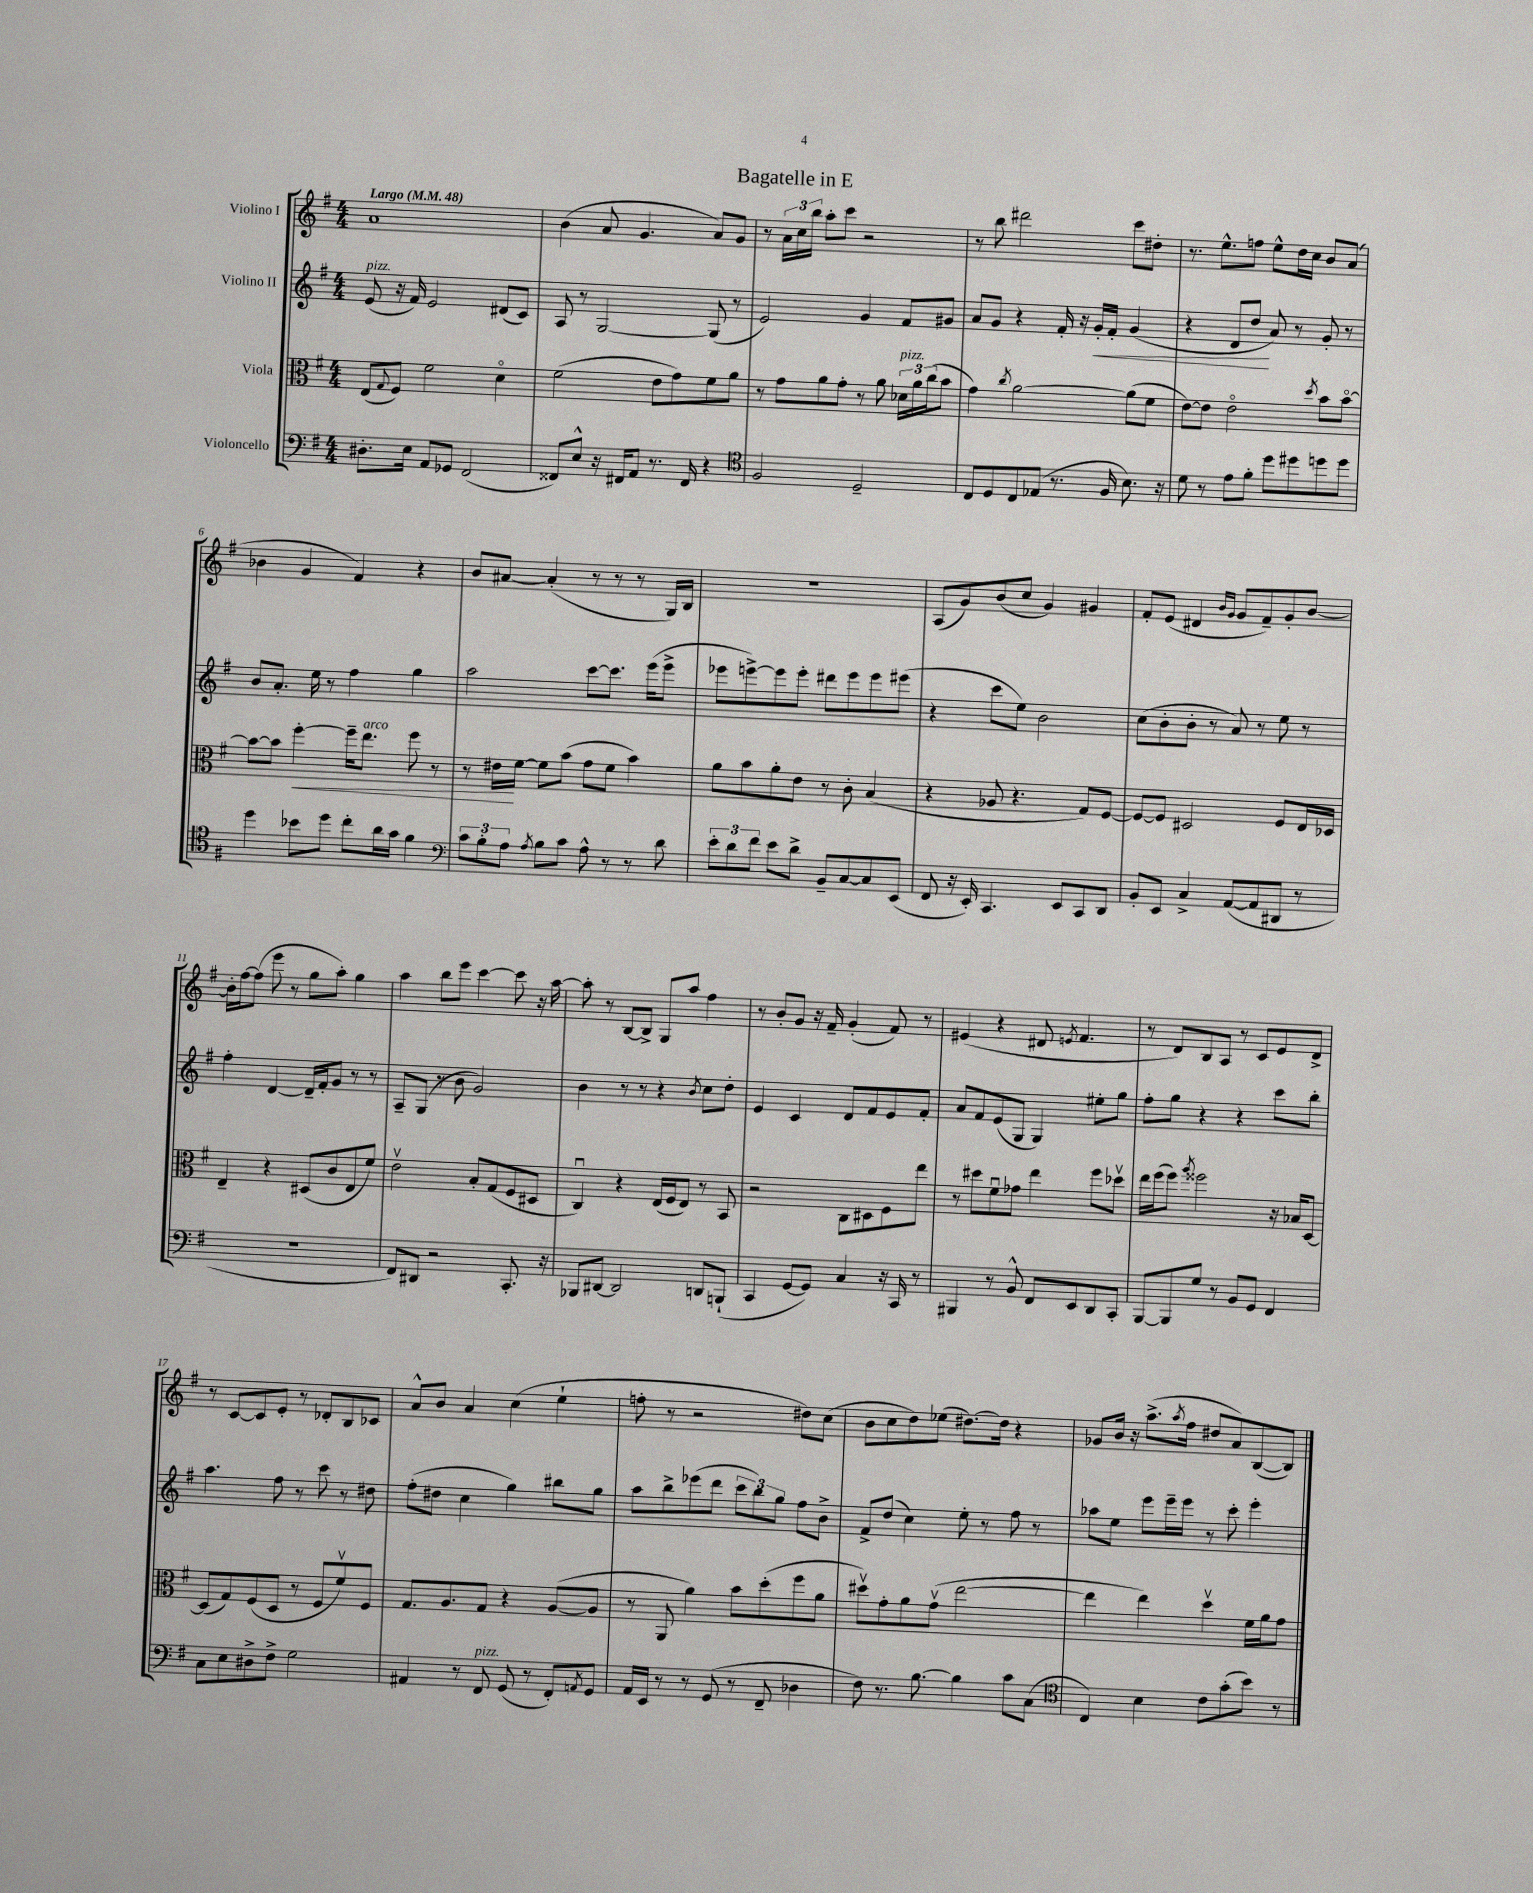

**kern	**kern	**kern	**kern
*staff4	*staff3	*staff2	*staff1
*clefF4	*clefC3	*clefG2	*clefG2
*k[f#]	*k[f#]	*k[f#]	*k[f#]
*M4/4	*M4/4	*M4/4	*M4/4
*MM48	*MM48	*MM48	*MM48
8.D#'	(8E	(8e	1a
.	8qqG	.	.
.	8F#)	16r	.
16E	.	16f#)	.
8AA	2f#	2e	.
8GG-	.	.	.
(2FF#	.	.	.
.	4do	(8d#	.
.	.	8c)	.
=	=	=	=
8FF##)	(2f#	8A	(4b
8E^^	.	8r	.
16r	.	[2G	8a
16FF#	.	.	.
8AA	.	.	4.g
8.r	8e	.	.
.	8g)	.	.
16FF#	.	.	.
4r	8f#	(8G]	8a)
.	8a	8r	8g
=	=	=	=
*clefC4	*	*	*
2F#	8r	2e)	8r
.	8g	.	24a
.	.	.	24cc
.	.	.	24bb
.	8a	.	8aa'
.	8g'	.	8ccc
2D~	8r	4g	2r
.	8a	.	.
.	24d-	8f#	.
.	24a	.	.
.	(24cc	.	.
.	8b	8g#	.
=	=	=	=
8C	4g)	8a	8r
8D	.	8g	8bb
.	8qcc	.	.
8C	[2a	4r	2ddd#
(8E-	.	.	.
8.r	.	16f#'	.
.	.	16r	.
.	.	16g'	.
16F#	.	16f#'	.
8.B)	(8a]	(4g	8ccc
.	8f#	.	8dd#'
16r	.	.	.
=	=	=	=
8d	[8e)	4r	8.r
8r	8e]	.	.
.	.	.	8.ee^^
8e	2eo	8d	.
8f#'	.	8dd	8ff
8dd	.	8a)	8ee^^
8dd#	.	8r	16dd
.	.	.	16cc
.	8qdd	.	.
8dd	8b	8g'	8b
8dd	[8bo	8r	(8a
=	=	=	=
4dd	8b_	8b	4b-
.	8b]	8.a'	.
8b-	[4ff#'	.	4g
.	.	16ee	.
8dd	.	8r	.
8cc'	16ff#~]	4ff#	4f#)
.	8.ee	.	.
16a	.	.	.
16g	.	.	.
4f#	8ff#	4gg	4r
.	8r	.	.
=	=	=	=
*clefF4	*	*	*
12c	8r	2aa	8b
12B'	.	.	.
.	16e#	.	[8a#
12A	.	.	.
.	[16f#	.	.
8qA	.	.	.
8B	8f#]	.	(4a#']
8c	(8b	.	.
8A^^	8g	[8ccc	8r
8r	8f#	8.ccc]	8r
8r	4b)	.	8r
.	.	(16eee	.
8d	.	8eee^	16G)
.	.	.	16B
=	=	=	=
12e'	8a	8eee-	1r
12d	.	.	.
.	8b	[8eee^)	.
12f#	.	.	.
8e	8a'	8eee]	.
8d^	8e	8eee'	.
8BB~	8r	8ddd#	.
[8C	8c'	8eee	.
8C]	(4B	8eee	.
(8EE	.	(8eee#	.
=	=	=	=
8FF#	4r	4r	(8A
16r	.	.	8g)
16EE')	.	.	.
4.CC	8A-	8ccc	(8b
.	4.r	8ee)	8cc
.	.	2b	4g)
8EE	.	.	.
8CC	8G)	.	4g#
8DD	[8F#	.	.
=	=	=	=
8BB'	8F#_	(8cc	8f#'
8EE	8F#]	8b'	(8e
4C^	2D#	8b'	4d#
.	.	8r	.
.	.	.	16qqb
.	.	.	16qqg
([8AA	.	8a)	8g
8AA]	.	8r	8f#~)
8DD#	8F#	8ee	8g'
8r	16E	8r	[8b
.	16D-	.	.
=	=	=	=
1r	4E~	4ff#'	16b']
.	.	.	[16ff#
.	.	.	(8ff#]
.	4r	[4d	8eee
.	.	.	8r
.	(8D#	16d~]	8gg
.	.	16f#'	.
.	8c	8g	8aa')
.	8E	8r	4gg
.	8f#)	8r	.
=	=	=	=
8FF#)	2ev	8A~	4aa
8DD#	.	(8G	.
2r	.	8r	8bb
.	.	8b	8eee
.	8B'	2g)	[4ccc
.	(8G	.	.
8.CC'	8F#	.	8ccc]
.	8D#	.	16r
16r	.	.	[16aa
=	=	=	=
8BBB-	4Cu)	4b	8aa']
[8DD#	.	.	8r
2DD#]	4r	8r	[8B
.	.	8r	8B^]
.	(16E	4r	8G
.	16F#	.	.
.	8E)	.	8aa
.	.	8qb	.
8DD	8r	8cc	4ff#
(8BBB`	8BB	8dd'	.
=	=	=	=
4CC	2r	4e	8r
.	.	.	8b'
[8GG	.	4c	8g
8GG])	.	.	16r
.	.	.	16f#~
4C	8C	8d	(4g'
.	8D#	8f#	.
16r	8F#	8e	8f#)
16CC	.	.	.
8r	8ee	8f#'	8r
=	=	=	=
4BBB#	8r	8a	(4e#
.	8dd#	8f#	.
8r	8f#u	(8e	4r
8BB^^	8g-	8G	.
8FF#	4ee	4G)	8d#
.	.	.	8qe
8EE	.	.	4.f#
8DD	8ff#	8ee#'	.
8CC'	8dd-v	8gg	.
=	=	=	=
[8BBB	16ee	8ff#'	8r
.	(16ff#	.	.
8BBB]	8ff#)	8gg	8d)
.	8qaa	.	.
8G	2ff##	4r	8B
8r	.	.	8A
8BB	.	4r	8r
8GG	.	.	8c
4FF#	16r	8ccc	8e
.	16B-	.	.
.	[8D	8bb'	8d^
=	=	=	=
8C	(8D]	4.aa	8r
8E	8G)	.	[8c
8D#^	(8F#	.	8c]
8F#^	8D	8ff#	8e'
2G	8r	8r	8r
.	8F#	8ccc	8d-'
.	8f#v)	8r	8B
.	8F#	8dd#	8c-
=	=	=	=
4AA#	8.G	(8ff#'	8a^^
.	.	8dd#	8b
.	8.A	.	.
8r	.	4cc	4a
8FF#	8G	.	.
(8GG	4r	4gg)	(4cc
8r	.	.	.
8FF#')	([8A	8bb#	4ee`
8qAA	.	.	.
8GG	8A]	8gg	.
=	=	=	=
16AA	8r	8aa	8ff'
16EE	.	.	.
8r	8AA	8bb^	8r
8r	4a)	(8eee-	2r
(8GG	.	8ddd	.
8r	8b	12ccc	.
.	.	12bb)	.
8FF#~	(8dd'	.	.
.	.	12gg	.
4D-	8ff#	8ff#	8dd#)
.	8a	8b^	(8cc
=	=	=	=
8F#)	8dd#v)	8f#^	8b
8.r	8g'	(8dd	8cc
.	8a	4cc)	8dd)
[8.B	.	.	.
.	(8gv	.	(8ee-
4B]	[2ee	8ee'	[8.dd#)
.	.	8r	.
.	.	.	16dd#]
8c	.	8ff#	4r
(8C	.	8r	.
=	=	=	=
*clefC4	*	*	*
4C)	4ee]	8aa-	8g-
.	.	8ee	16b
.	.	.	16r
4B	4ee)	8eee	(8.aa^
.	.	16eee~	.
.	.	.	8qaa
.	.	16eee	16ff#
8c	4ddv	8r	8dd#
(8g'	.	8ccc'	8a)
8b)	16f#	4eee'	([8B
.	16a	.	.
8r	8g	.	8B])
==	==	==	==
*-	*-	*-	*-
